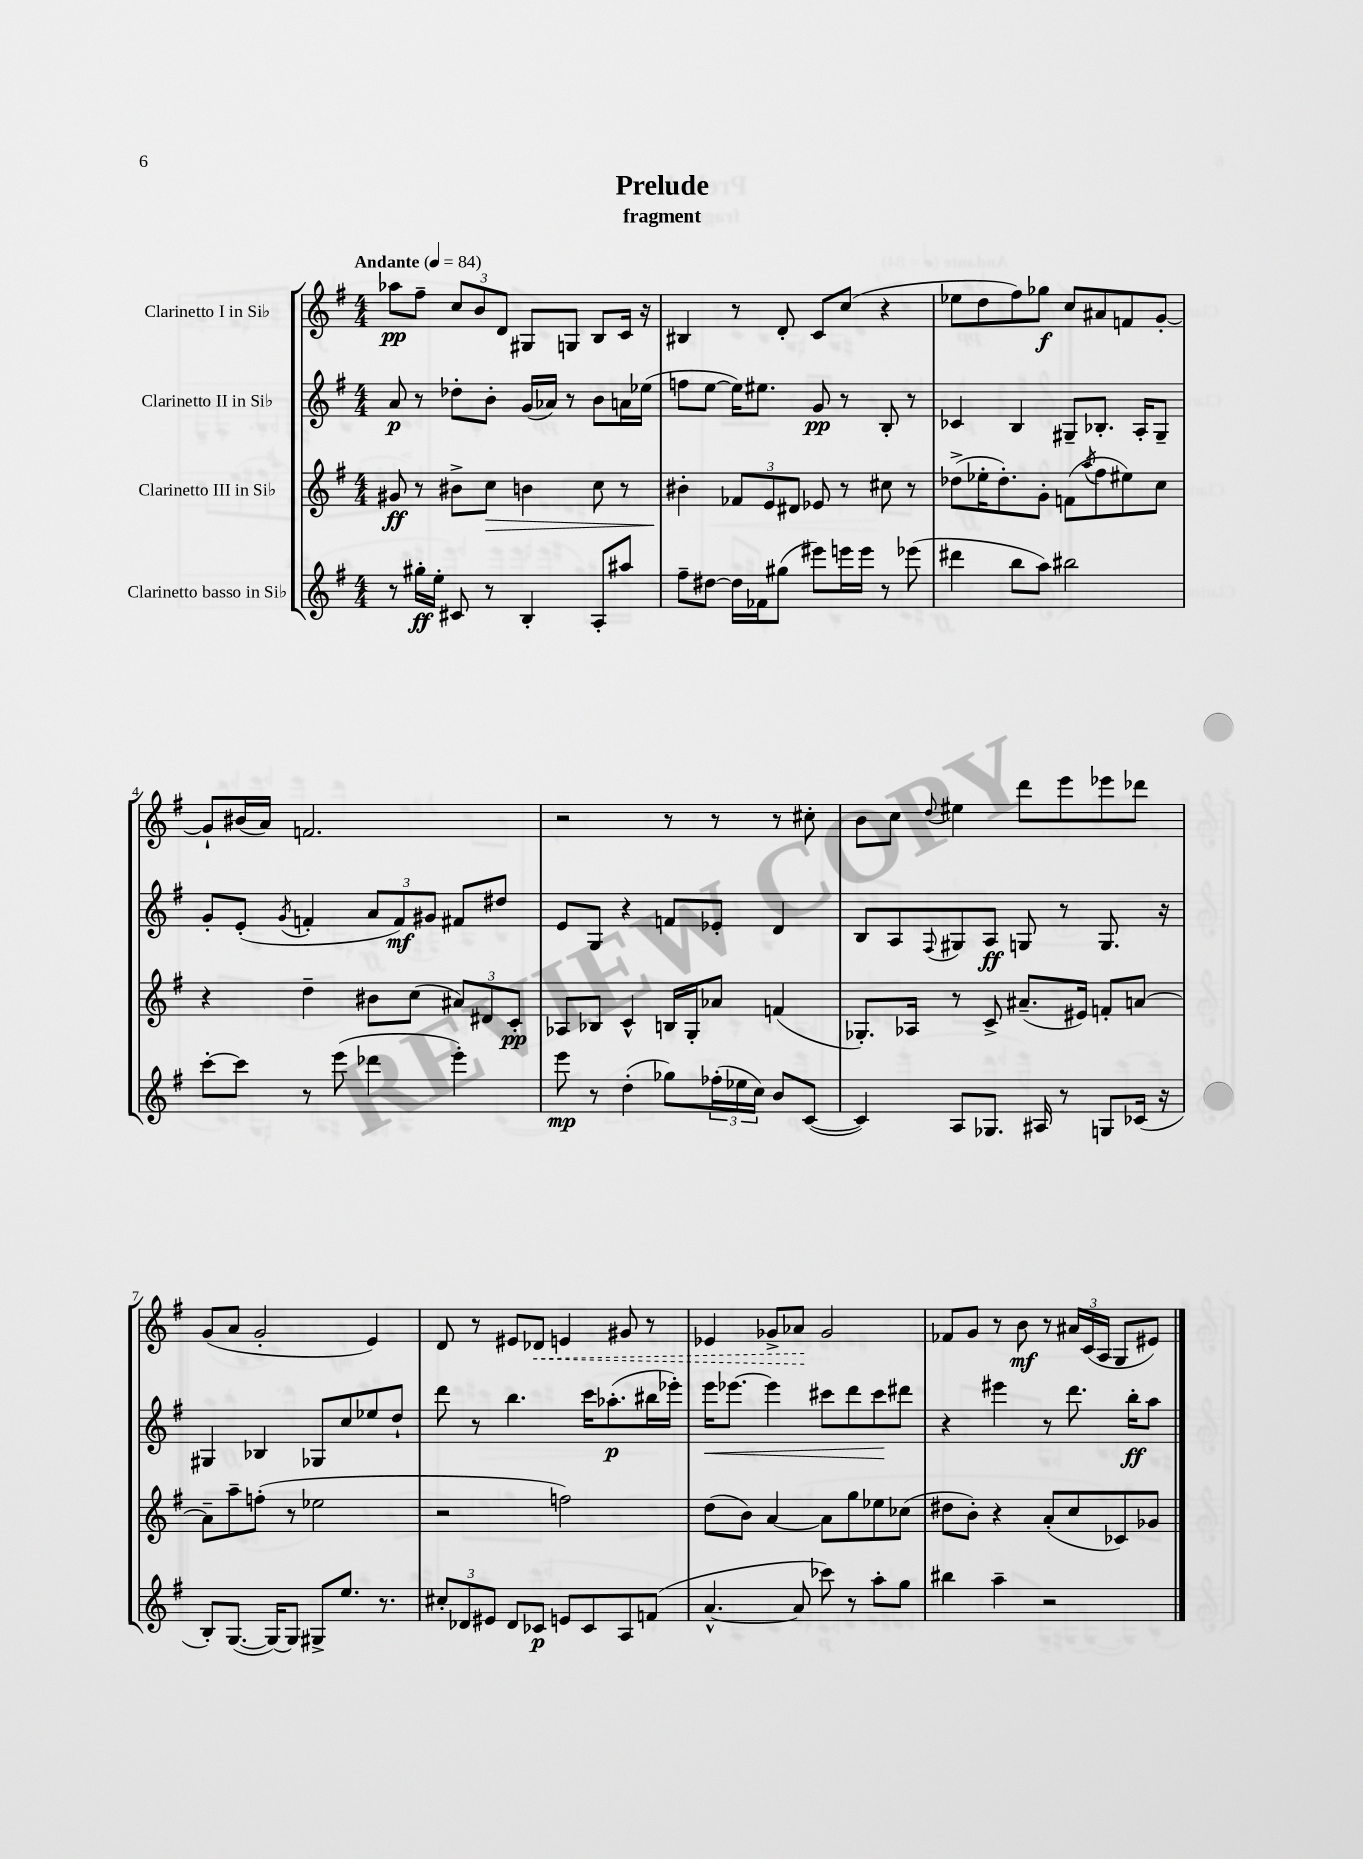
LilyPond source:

\header { title = "Prelude" subtitle = "fragment" }
<<
\new StaffGroup <<
\new Staff = "s0" \with { instrumentName = "Clarinetto I in Sib" } {
    \clef treble \key g \major \numericTimeSignature \time 4/4 \tempo "Andante" 4 = 84
    aes''8\pp fis''8-- \tuplet 3/2 { c''8 b'8 d'8 } gis8 g8 b8 c'16 r16 |
    bis4 r8 d'8-. c'8 c''8( r4 |
    ees''8 d''8 fis''8) ges''8\f c''8 ais'8 f'8 g'8~-. |
    g'8-! bis'16( a'16) f'2. |
    r2 r8 r8 r8 cis''8-. |
    b'8 c''8 \appoggiatura { d''8 } eis''4 d'''8 e'''8 ees'''8 des'''8 |
    g'8( a'8 g'2-. e'4) |
    d'8 r8 eis'8 \once \override Hairpin.style = #'dashed-line des'8\< e'4 gis'8 r8 |
    ees'4 ges'8-> aes'8\! ges'2 |
    fes'8 g'8 r8 b'8\mf r8 \tuplet 3/2 { ais'16 c'16( a16 } g8 eis'8) \bar "|." |
}
\new Staff = "s1" \with { instrumentName = "Clarinetto II in Sib" } {
    \clef treble \key g \major \numericTimeSignature \time 4/4
    a'8\p r8 des''8-. b'8-. g'16( aes'16) r8 b'8 a'16 ees''16( |
    f''8 e''8~ e''16) eis''8. g'8\pp r8 b8-. r8 |
    ces'4 b4 gis8-- bes8.-. a16-. gis8-- |
    g'8-. e'8-.( \acciaccatura { g'8 } f'4-. \tuplet 3/2 { a'8 f'8\mf) gis'8 } fis'8 dis''8 |
    e'8 g8 r4 f'8 ees'8-. d'4 |
    b8 a8 \appoggiatura { fis8 } gis8 a8\ff g8 r8 g8. r16 |
    gis4 bes4 ges8 c''8 ees''8 d''8-! |
    d'''8 r8 b''4. c'''16 aes''8.-.\p( bis''16 ees'''16-.) |
    e'''16\< ees'''8.~ ees'''4 cis'''8 d'''8 cis'''8\! dis'''8 |
    r4 eis'''4 r8 d'''8. b''16-.\ff a''8 \bar "|." |
}
\new Staff = "s2" \with { instrumentName = "Clarinetto III in Sib" } {
    \clef treble \key g \major \numericTimeSignature \time 4/4
    gis'8\ff r8 bis'8-> c''8\> b'4 c''8 r8 |
    bis'4-.\! \tuplet 3/2 { fes'8 e'8 dis'8 } ees'8 r8 cis''8 r8 |
    des''8->( ees''16-. des''8.-.) g'8-. f'8( \acciaccatura { a''8 } fis''8 eis''8) c''8 |
    r4 d''4-- bis'8 c''8( \tuplet 3/2 { ais'8) dis'8 c'8-.\pp } |
    aes8 bes8 c'4-^ b16 g16-. aes'8 f'4( |
    ges8.-.) aes16 r8 c'8-> ais'8.--( eis'16) f'8-. a'8~ |
    a'8-- a''8-- f''8-.( r8 ees''2 |
    r2 f''2) |
    d''8( b'8) a'4~ a'8 g''8 ees''8 ces''8( |
    dis''8 b'8-.) r4 a'8-.( c''8 ces'8) ges'8 \bar "|." |
}
\new Staff = "s3" \with { instrumentName = "Clarinetto basso in Sib" } {
    \clef treble \key g \major \numericTimeSignature \time 4/4
    r8 gis''16-.\ff e''16-. cis'8 r8 b4-. a8-. ais''8 |
    fis''8-- dis''8~ dis''16 fes'16 gis''8( eis'''8) e'''16 e'''16 r8 ees'''8( |
    dis'''4 b''8 a''8) bis''2 |
    c'''8~-. c'''8 r8 e'''8( des'''4 e'''4-.) |
    e'''8\mp r8 d''4-.( ges''8) \tuplet 3/2 { fes''16-.( ees''16 c''16) } b'8 c'8~( |
    c'4) a8 ges8. ais16 r8 g8 ces'16( r16 |
    b8-.) g8.~( g16~) g8 gis8-> e''8. r8. |
    \tuplet 3/2 { cis''8-. des'8 eis'8 } des'8 ces'8\p e'8 ces'8 a8 f'8( |
    a'4.~-^ a'8 ces'''8) r8 a''8-. g''8 |
    bis''4 a''4-- r2 \bar "|." |
}
>>
>>
